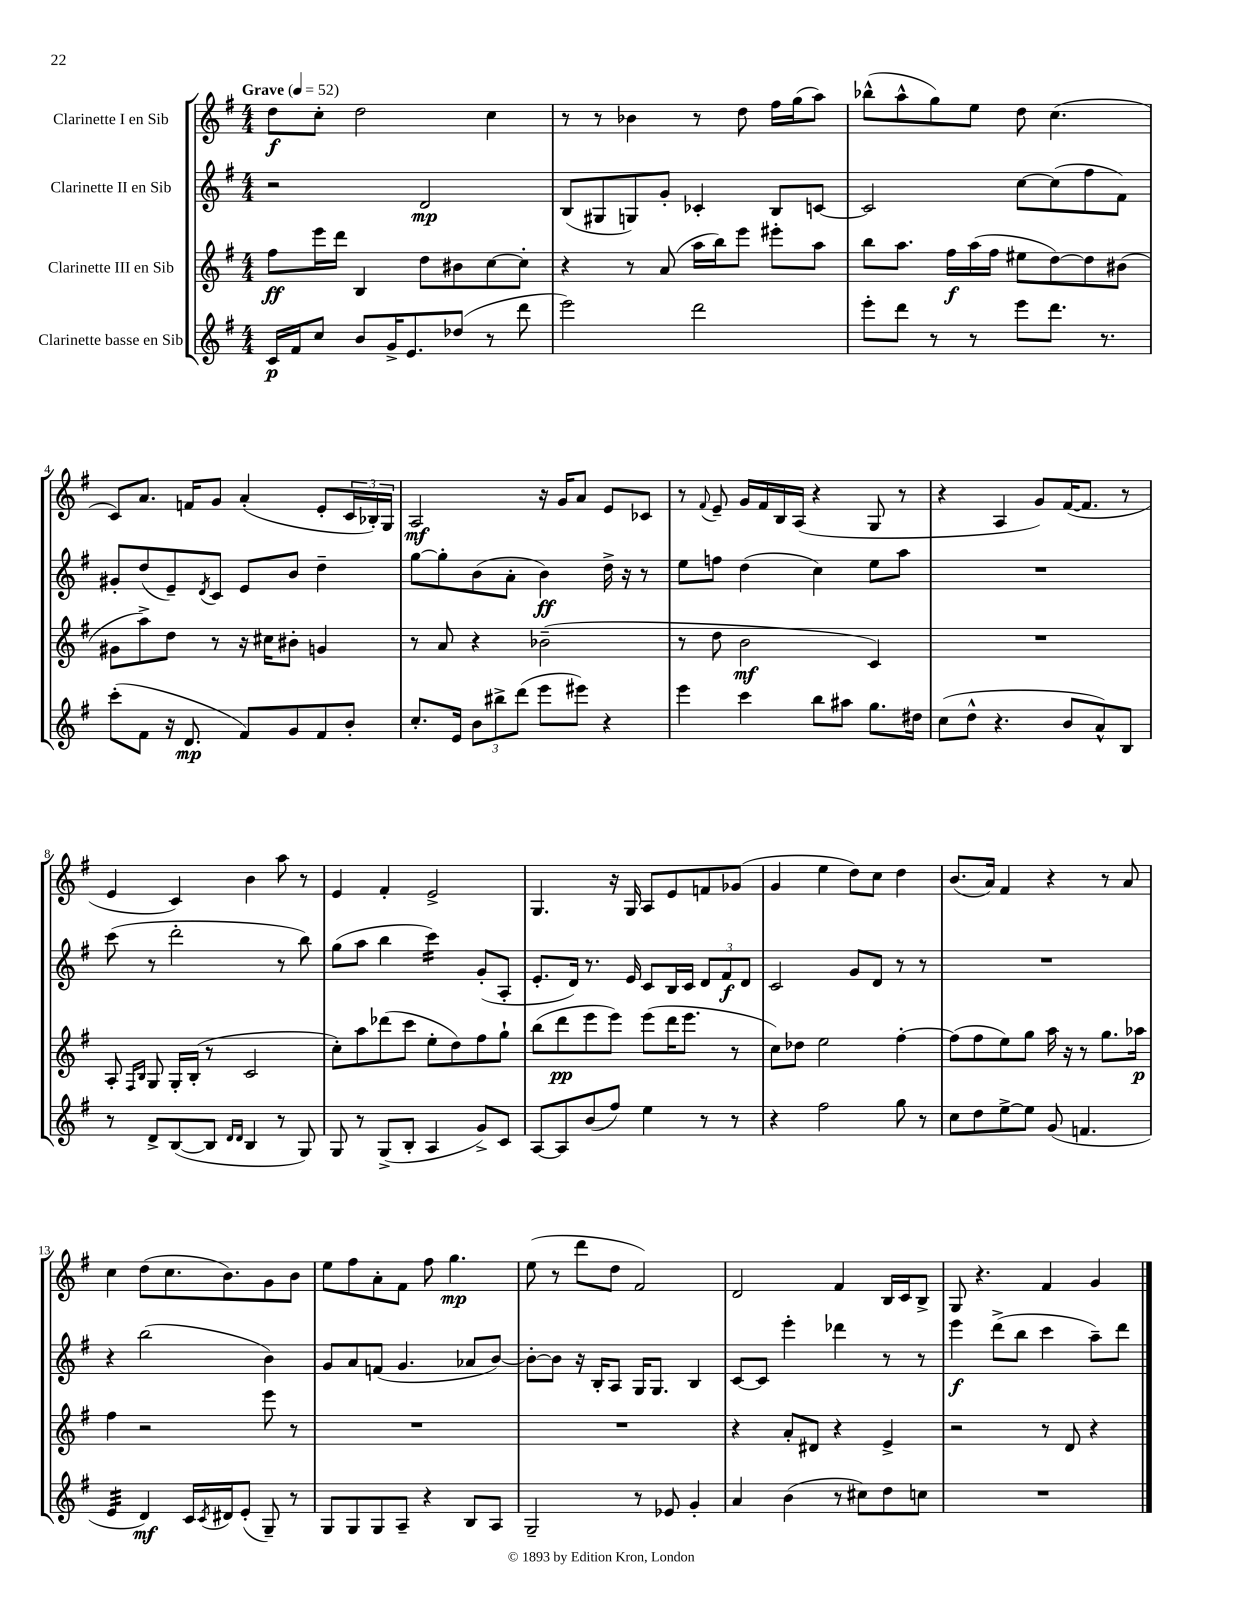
<<
\new StaffGroup <<
\new Staff = "s0" \with { instrumentName = "Clarinette I en Sib" } {
    \clef treble \key g \major \numericTimeSignature \time 4/4 \tempo "Grave" 4 = 52
    d''8\f c''8-. d''2 c''4 |
    r8 r8 bes'4 r8 d''8 fis''16 g''16( a''8) |
    bes''8-^( a''8-^ g''8) e''8 d''8 c''4.( |
    c'8) a'8. f'16 g'8 a'4-.( e'8-. \tuplet 3/2 { c'16 bes16-.) g16 } |
    a2\mf r16 g'16 a'8 e'8 ces'8 |
    r8 \appoggiatura { fis'8 } e'8-- g'16 fis'16 b16 a16( r4 g8 r8 |
    r4 a4 g'8) fis'16~( fis'8. r8 |
    e'4 c'4) b'4 a''8 r8 |
    e'4 fis'4-. e'2-> |
    g4. r16 g16 a8 e'8 f'8 ges'8( |
    g'4 e''4 d''8) c''8 d''4 |
    b'8.( a'16) fis'4 r4 r8 a'8 |
    c''4 d''8( c''8. b'8.) g'8 b'8 |
    e''8 fis''8 a'8-. fis'8 fis''8 g''4.\mp |
    e''8( r8 d'''8 d''8 fis'2) |
    d'2 fis'4 b16 c'16 b8-> |
    g8 r4. fis'4 g'4 \bar "|." |
}
\new Staff = "s1" \with { instrumentName = "Clarinette II en Sib" } {
    \clef treble \key g \major \numericTimeSignature \time 4/4
    r2 d'2\mp |
    b8( gis8 g8) g'8-. ces'4-. b8 c'8~ |
    c'2 c''8~ c''8( fis''8 fis'8) |
    gis'8-. d''8( e'8--) \acciaccatura { d'8 } c'8 e'8 b'8 d''4-- |
    g''8~ g''8-. b'8( a'8-. b'4\ff) d''16-> r16 r8 |
    e''8 f''8 d''4( c''4) e''8 a''8 |
    R1 |
    c'''8( r8 d'''2-. r8 b''8) |
    g''8( a''8 b''4 c'''4:16) g'8-.( a8-. |
    e'8.-. d'16) r8. e'16 c'8 b16 c'16 \tuplet 3/2 { d'8 fis'8\f d'8 } |
    c'2 g'8 d'8 r8 r8 |
    R1 |
    r4 b''2( b'4) |
    g'8 a'8 f'8( g'4. aes'8 b'8~) |
    b'8~-. b'8 r16 b16-. a8 g16 g8. b4 |
    c'8~ c'8 e'''4-. des'''4 r8 r8 |
    e'''4\f d'''8->( b''8 c'''4 a''8--) d'''8 \bar "|." |
}
\new Staff = "s2" \with { instrumentName = "Clarinette III en Sib" } {
    \clef treble \key g \major \numericTimeSignature \time 4/4
    fis''8\ff e'''16 d'''16 b4 d''8 bis'8 c''8~ c''8-. |
    r4 r8 a'8( a''16 b''16) e'''8 eis'''8-. a''8 |
    b''8 a''8. fis''16\f a''16( fis''16 eis''8 d''8~) d''8 bis'8( |
    gis'8 a''8->) d''8 r8 r16 cis''16 bis'8-. g'4 |
    r8 a'8 r4 bes'2--( |
    r8 d''8 b'2\mf c'4) |
    R1 |
    a8-. \grace { fis16 b16 } g8 g16-. b16-.( r8 c'2 |
    c''8-.) a''8 des'''8( c'''8 e''8-. d''8) fis''8 g''8-! |
    b''8( d'''8\pp e'''8 e'''8) e'''8( d'''16 e'''8. r8 |
    c''8) des''8 e''2 fis''4~-. |
    fis''8( fis''8 e''8) g''8 a''16 r16 r8 g''8. aes''16\p |
    fis''4 r2 e'''8 r8 |
    R1 |
    R1 |
    r4 a'8-. dis'8 r4 e'4-> |
    r2 r8 d'8 r4 \bar "|." |
}
\new Staff = "s3" \with { instrumentName = "Clarinette basse en Sib" } {
    \clef treble \key g \major \numericTimeSignature \time 4/4
    c'16\p fis'16 c''8 b'8 g'16-> e'8. des''8( r8 d'''8 |
    e'''2) d'''2 |
    e'''8-. d'''8 r8 r8 e'''8 d'''8. r8. |
    c'''8-.( fis'8 r16 d'8.\mp fis'8) g'8 fis'8 b'8-. |
    c''8.-. e'16 \tuplet 3/2 { b'8 bis''8-> d'''8( } e'''8 eis'''8) r4 |
    e'''4 c'''4 b''8 ais''8 g''8. dis''16 |
    c''8( d''8-^ r4. b'8 a'8-^) b8 |
    r8 d'8-> b8~( b8 \grace { d'16 d'16 } b4 r8 g8) |
    g8 r8 g8->( b8-. a4 g'8->) c'8 |
    a8~ a8 b'8( fis''8) e''4 r8 r8 |
    r4 fis''2 g''8 r8 |
    c''8 d''8 e''8~-> e''8 g'8( f'4. |
    e'4:32 d'4\mf) c'16 \acciaccatura { c'8 } dis'16 e'8-.( g8--) r8 |
    g8 g8 g8 a8-- r4 b8 a8 |
    g2-- r8 ees'8 g'4-. |
    a'4 b'4( r8 cis''8) d''8 c''8 |
    R1 \bar "|." |
}
>>
>>
